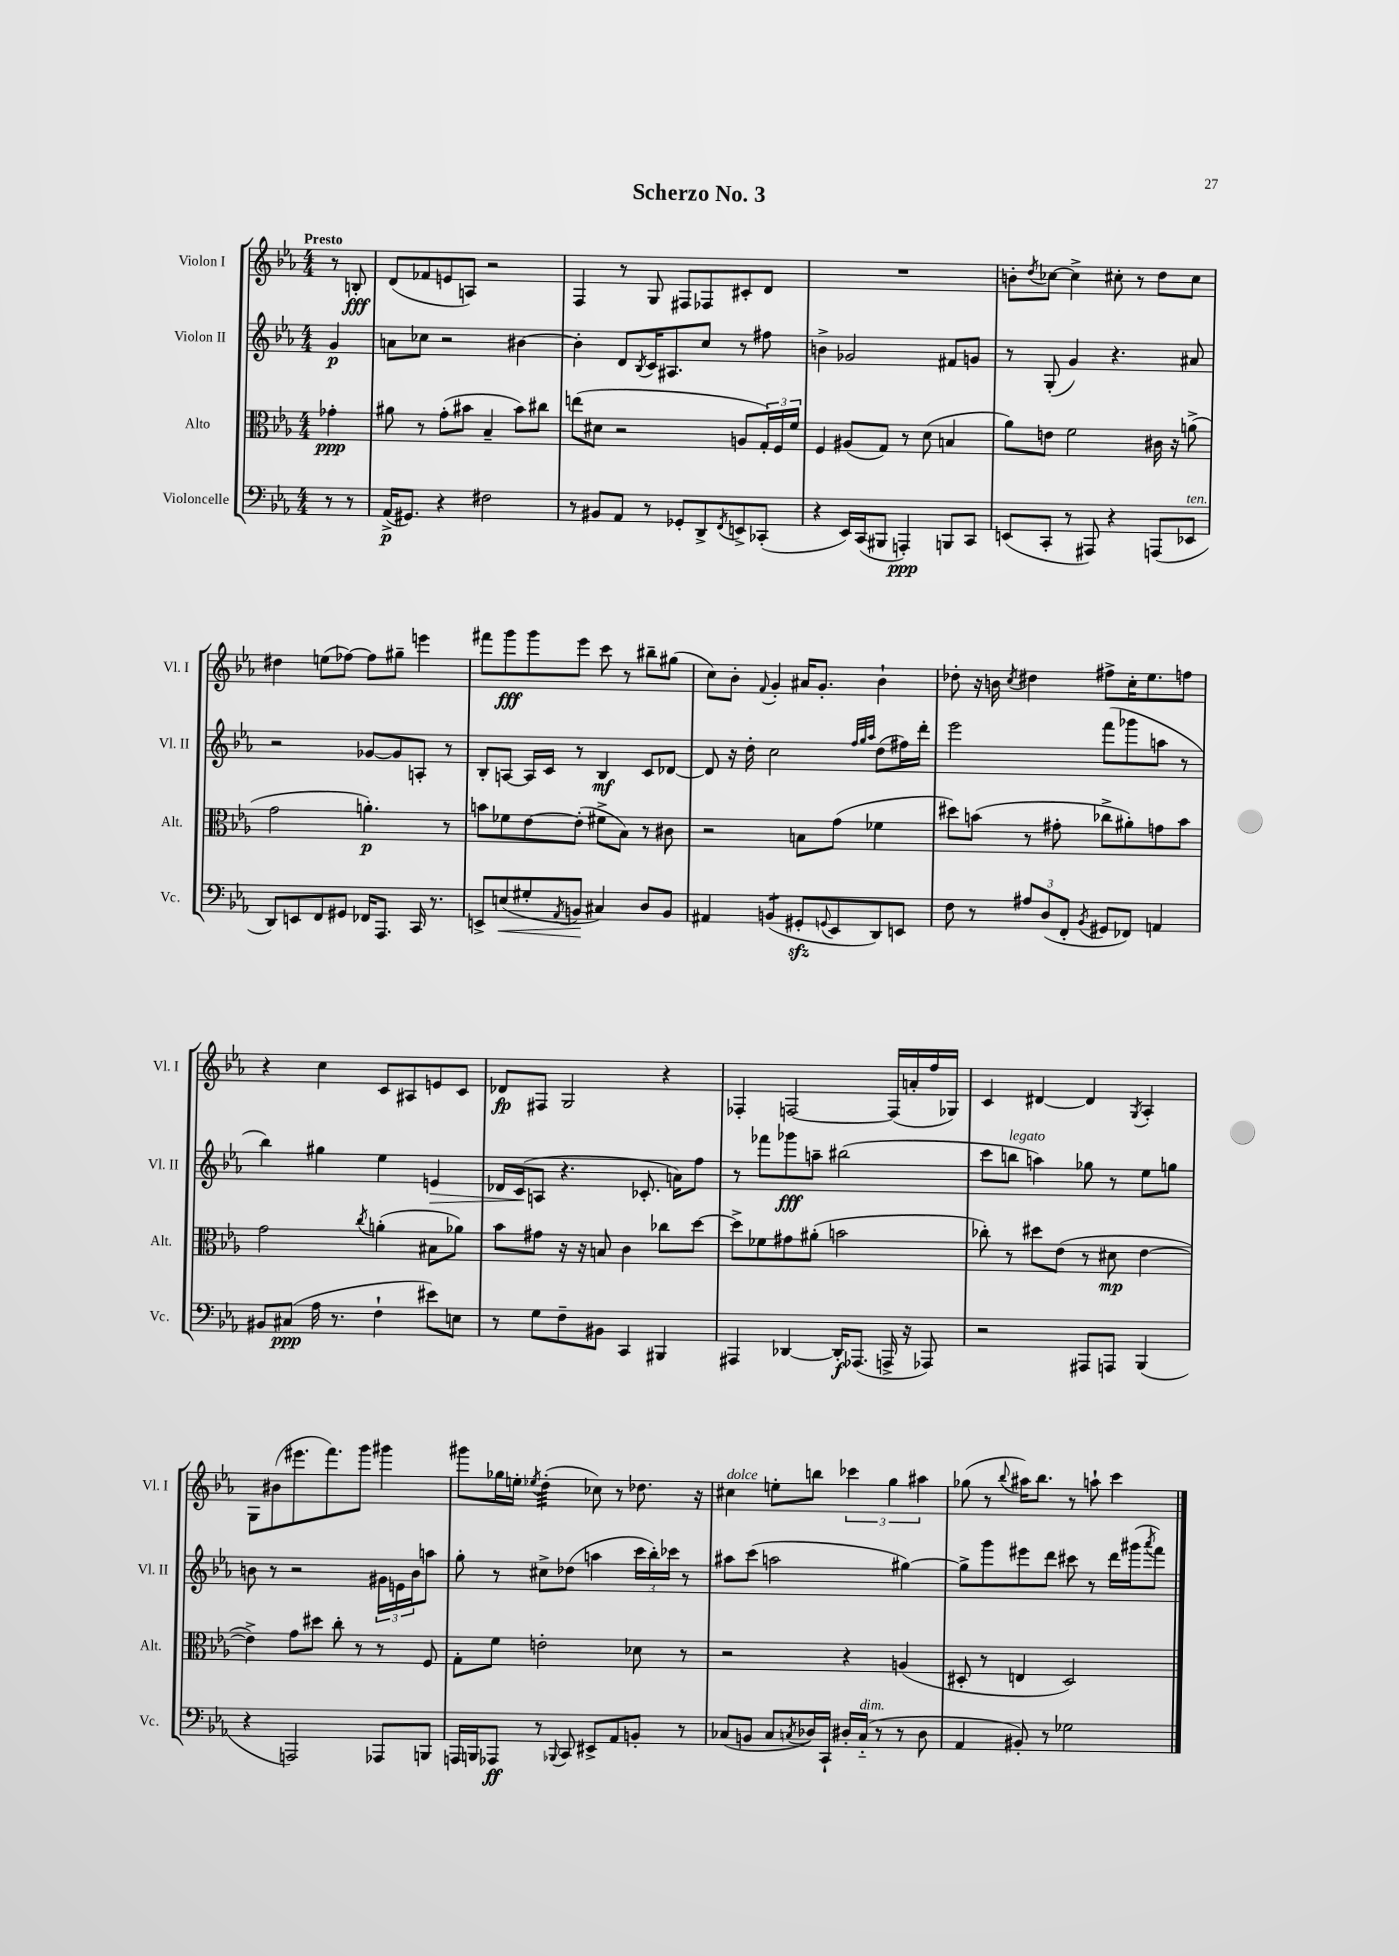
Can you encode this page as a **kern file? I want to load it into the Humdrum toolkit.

**kern	**kern	**kern	**kern
*staff4	*staff3	*staff2	*staff1
*clefF4	*clefC3	*clefG2	*clefG2
*k[b-e-a-]	*k[b-e-a-]	*k[b-e-a-]	*k[b-e-a-]
*M4/4	*M4/4	*M4/4	*M4/4
8r	4g-'	4g	8r
8r	.	.	8B'
=	=	=	=
(16AA-^	8a#	8a	(8d
8.GG#)	.	.	.
.	8r	8cc-	8f-
4r	(8g'	2r	8e
.	8b#	.	8A)
2F#	4B-~	.	2r
.	8b#)	[4b#	.
.	8cc#	.	.
=	=	=	=
8r	(8ee	4b#']	4F
8BB#	8d#	.	.
8AA-	2r	8d	8r
.	.	8qB-	.
8r	.	16c	8G
.	.	8.A#	.
8GG-'	.	.	8F#
8DD^	.	8cc	8F-
8qFF	.	.	.
8EE^	8A	8r	8c#'
(8CC-'	24G')	8ff#	8d
.	24F	.	.
.	24f	.	.
=	=	=	=
4r	4F	4b^	1r
16EE-)	(8A#	2g-	.
(16CC	.	.	.
8BBB#	8G)	.	.
4AAA')	8r	.	.
.	(8d	.	.
8BBB	4B	8f#	.
8CC	.	8g	.
=	=	=	=
(8EE	8a-)	8r	8b'
.	.	.	8qdd
8CC'	8e	(8G'	[8cc-
8r	2f	4g)	4cc-^]
8AAA#)	.	.	.
4r	.	4.r	8cc#'
.	.	.	8r
(8AAA	16c#	.	8dd
.	16r	.	.
8EE-	(8a^	8a#	8cc#
=	=	=	=
8DD)	2g	2r	4dd#
8EE	.	.	.
8FF	.	.	(8ee
8GG#	.	.	[8ff-)
16FF-	4.a')	[8g-	8ff-]
8.AAA-	.	.	.
.	.	8g-]	8gg#~
16CC	.	8A'	4eee
8.r	.	.	.
.	8r	8r	.
=	=	=	=
8EE^	8b	8B-'	8fff#
(8E	8f-	[8A	8ggg
8G#'	[8e-	16A]	8ggg
.	.	16c	.
8qAA-	.	.	.
8BB	(8e-']	8r	8eee-
4C#)	8f#^	4B-	8ccc
.	8B-)	.	8r
8D	8r	8c	8bb#~
8BB	8c#	[8d-	(8gg#
=	=	=	=
4AA#	2r	8d-]	8cc)
.	.	16r	8b-'
.	.	16dd'	.
.	.	.	8qqf
(4BB	.	2cc	4g'
8GG#'	8B	.	16a#
.	.	.	8.g'
8qqGG	.	.	.
8EE-	(8g	.	.
.	.	32qqff	.
.	.	32qqgg	.
.	.	32qqaa-	.
8DD)	4f-	(8dd	4b-`
8EE	.	16ff#)	.
.	.	16ddd'	.
=	=	=	=
8F	8dd#)	2eee-	8dd-'
8r	(8b	.	16r
.	.	.	16b
.	.	.	8qcc
12A#	8r	.	4dd#
(12D	.	.	.
.	8g#'	.	.
12FF'	.	.	.
8qBB-	.	.	.
8GG#	8cc-^	(8fff	8ff#^
8FF-)	8a#')	8ggg-	16cc'
.	.	.	8.ee-
4AA	8g	8aa	.
.	8b	8r	8ff
=	=	=	=
8BB#	2g	4bb-)	4r
(8C#	.	.	.
16A-	.	4gg#	4cc
8.r	.	.	.
.	8qcc	.	.
4F`	(4a'	4ee-	8c
.	.	.	8A#
8e#)	8B#	4e	8e
8E	8a-)	.	8c
=	=	=	=
8r	8b-	16d-	8d-
.	.	(16c	.
8G	8g#	8A	8F#
8F~	16r	4.r	2G
.	16r	.	.
8BB#	8B	.	.
4CC	4c	.	.
.	.	8.c-'	.
4BBB#	8cc-	.	4r
.	.	16a)	.
.	[8dd	8ff	.
=	=	=	=
4AAA#	8dd^]	8r	4F-'
.	8f-	8fff-	.
[4DD-	8g#	8ggg-	[2F
.	(8a#'	8aa~	.
16DD-']	2b	(2bb#	.
(8.AAA-	.	.	.
16AAA^	.	.	(16F]
16r	.	.	16a'
8AAA-)	.	.	16ff
.	.	.	16G-)
=	=	=	=
2r	8cc-')	8ccc	4c
.	8r	8bb	.
.	8dd#	4aa)	[4d#
.	(8e-	.	.
8AAA#	8r	8gg-	4d#]
8AAA	8d#	8r	.
.	.	.	8qG
(4BBB-	[4e-	8ee-	4A-'
.	.	8gg	.
=	=	=	=
4r	4e-^])	8b	8G
.	.	8r	(8b#
2AAA)	8g	2r	8.eee#
.	8dd#	.	.
.	.	.	8.fff)
.	8cc'	.	.
.	8r	.	8ggg
8AAA-	8r	24g#	4ggg#
.	.	24e	.
.	.	24b	.
8BBB	8F	8aa	.
=	=	=	=
16AAA	8G'	8gg'	8ggg#
16BBB	.	.	.
8AAA-	8f	8r	16gg-
.	.	.	16ee'
.	.	.	8qee-
8r	2e'	8cc#^	(4dd'
8qqBBB-	.	.	.
8CC	.	(8dd-	.
8EE#^	.	4aa	8cc-)
8AA-	.	.	8r
8BB'	8d-	24ccc	8.dd-
.	.	24bb-')	.
.	.	24ccc-	.
8r	8r	8r	.
.	.	.	16r
=	=	=	=
(8C-	2r	8aa#	4cc#
8BB	.	(8ccc	.
8C-	.	2aa	8ee'
8qC	.	.	.
16D-)	.	.	8bb
16CC`	.	.	.
16D#'	4r	.	6ccc-
(16C'~	.	.	.
8r	.	.	.
.	.	.	6gg
8r	(4A	[4gg#)	.
.	.	.	6aa#
8D#	.	.	.
=	=	=	=
4AA-	8D#'	8gg#^]	(8gg-
.	8r	8ggg	8r
.	.	.	8qqbb-
8BB#')	4E	8eee#	16aa#)
.	.	.	8.bb-
8r	.	8ddd	.
2G-	2D#)	8ccc#	8r
.	.	8r	8aa`
.	.	16ddd	4ccc
.	.	(16ggg#	.
.	.	8qaaa-	.
.	.	8fff)	.
==	==	==	==
*-	*-	*-	*-
